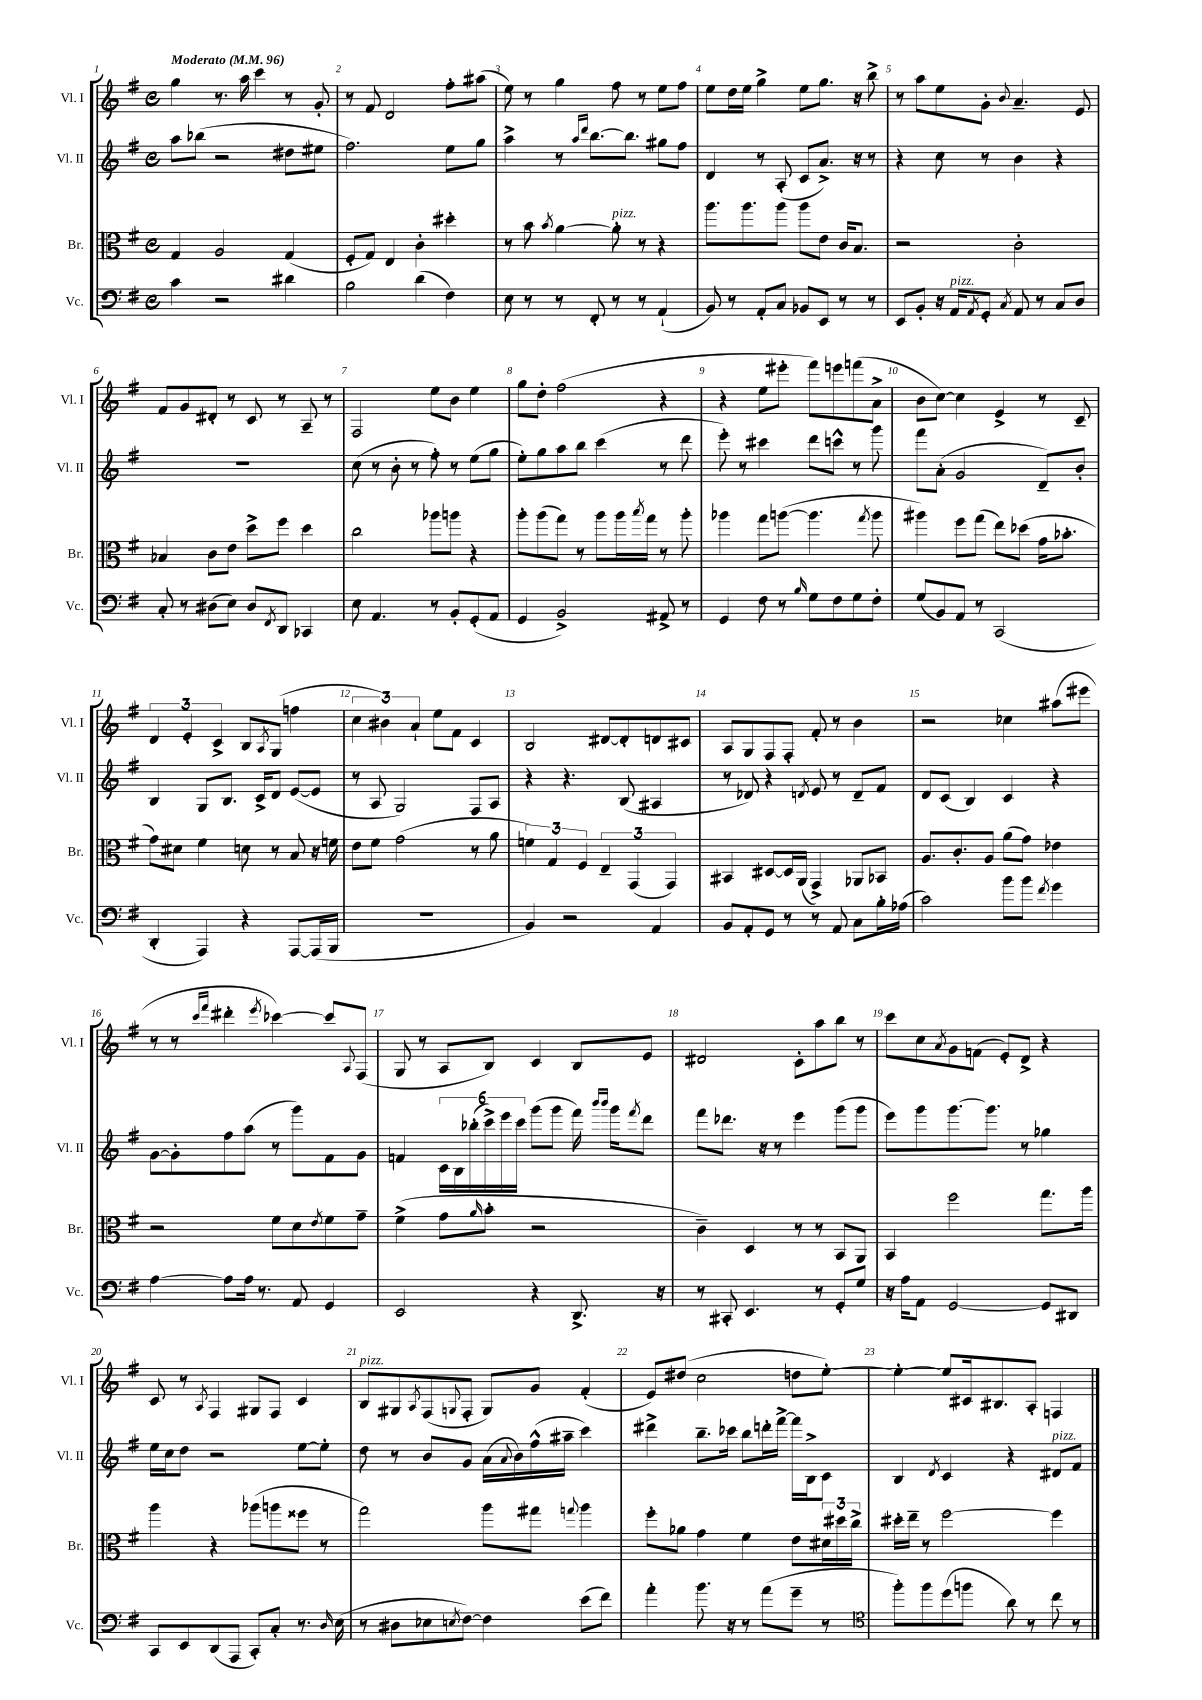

**kern	**kern	**kern	**kern
*staff4	*staff3	*staff2	*staff1
*clefF4	*clefC3	*clefG2	*clefG2
*k[f#]	*k[f#]	*k[f#]	*k[f#]
*M4/4	*M4/4	*M4/4	*M4/4
*met(c)	*met(c)	*met(c)	*met(c)
*MM96	*MM96	*MM96	*MM96
4c	4G	8aa	4gg
.	.	(8bb-	.
2r	2A	2r	8.r
.	.	.	16aa
.	.	.	4ccc
4d#	(4G	8dd#	8r
.	.	8ee#	8g'
=	=	=	=
2B	8F#'	2.ff#)	8r
.	8G)	.	8f#
.	4E	.	2d
(4d	4c'	.	.
4F#)	4dd#'	8ee	8ff#'
.	.	8gg	(8aa#
=	=	=	=
8E	8r	4aa^	8ee)
8r	8b	.	8r
.	8qb	.	.
8r	[4a	8r	4gg
.	.	16qqaa	.
.	.	16qqddd	.
8FF#'	.	[8.bb	.
8r	8a']	.	8ff#
.	.	8.bb]	.
8r	8r	.	8r
(4AA`	4r	8gg#	8ee
.	.	8ff#	8ff#
=	=	=	=
8BB)	8.aa	4d	8ee
8r	.	.	16dd
.	8.aa	.	16ee
8AA'	.	8r	4gg^
8C	8aa	(8A'	.
8BB-	8aa	8c	8ee
8EE	8e	8.a^)	8.gg
8r	16c	.	.
.	8.B	16r	16r
8r	.	8r	8bb^
=	=	=	=
8EE	2r	4r	8r
8BB'	.	.	8aa
16r	.	8cc	8ee
16AA	.	.	.
8qAA	.	.	.
8GG'	.	8r	8g'
8qC	.	.	8qqb
8AA	2c'	4b	4.a~
8r	.	.	.
8C	.	4r	.
8D	.	.	8e
=	=	=	=
8C'	4B-	1r	8f#
8r	.	.	8g
(8D#	8c	.	8d#'
8E)	8e	.	8r
8D#	8dd^	.	8c
8qFF#	.	.	.
8DD	8ff#	.	8r
4CC-	4dd	.	8A~
.	.	.	8r
=	=	=	=
8E	2cc	(8cc	2F#
4.AA	.	8r	.
.	.	8b'	.
.	.	8r	.
8r	8aa-	8ff#')	8ee
8BB'	8aa	8r	8b
(8GG'	4r	(8ee	4ee
8AA	.	8gg	.
=	=	=	=
4GG	8aa'	8ee')	8gg
.	(8aa	8gg	8dd'
2BB^)	8gg)	8aa	(2ff#
.	8r	8bb	.
.	8aa	(4ccc	.
.	16aa	.	.
.	8qbb	.	.
.	16gg	.	.
8AA#^	8r	8r	4r
8r	8aa'	8ddd	.
=	=	=	=
4GG	4aa-	8eee')	4r
.	.	8r	.
8F#	8gg	4ccc#	8ee
8r	([8aa	.	8eee#'
16qqB	.	.	.
8G	4.aa]	8ddd	8fff#)
8F#	.	8ccc^^	8eee
8G	.	8r	(8fff
.	8qgg	.	.
8F#'	8aa	8ggg	8a^
=	=	=	=
(8G	4aa#)	8fff#	8b
8BB)	.	(8a'	[8cc)
8AA	8ff#	2g	4cc]
8r	(8gg	.	.
(2CC	8ee)	.	4e^
.	(8dd-	.	.
.	16g	8d~)	8r
.	8.b-'	.	.
.	.	8b'	8c~
=	=	=	=
4DD'	8g)	4B	6d
.	8d#	.	.
.	.	.	6e'
4AAA)	4f#	8G	.
.	.	.	6c^
.	.	8.B	.
4r	8d	.	8B
.	.	16c^	.
.	.	.	8qA
.	8r	8d	(8G
[8AAA	8B	([8e	4ff
(16AAA]	16r	8e]	.
16BBB	16f	.	.
=	=	=	=
1r	8e	8r	6cc
.	8f#	8A	.
.	.	.	6b#)
.	(2g	2G)	.
.	.	.	6a`
.	.	.	8ee
.	.	.	8f#
.	8r	8F#	4c
.	8a	8A	.
=	=	=	=
4BB)	6f)	4r	2B
.	6G	.	.
2r	.	4.r	.
.	6F#	.	.
.	6E~	.	[8d#
.	.	(8B	8d#']
.	(6GG	.	.
4AA	.	4A#	8d
.	6GG)	.	.
.	.	.	8c#
=	=	=	=
8BB	4BB#	8r	8A
8AA'	.	8d-)	8G
8GG	[8D#	4r	8F#
8r	16D#]	.	8F#'
.	(16AA	.	.
.	.	8qd	.
8r	4GG^)	8e	8f#'
8AA	.	8r	8r
8C	8AA-	8d~	4b
16B'	8BB-	8f#	.
(16A-	.	.	.
=	=	=	=
2c)	8.A	8d	2r
.	.	(8c	.
.	8.c'	.	.
.	.	4B)	.
.	8A	.	.
8b	(8a	4c	4cc-
8b	8g)	.	.
8qf#	.	.	.
4g	4e-	4r	(8aa#
.	.	.	8eee#
=	=	=	=
[4A	2r	[8g	8r
.	.	8g']	8r
.	.	.	16qqccc
.	.	.	16qqfff#
8A]	.	8ff#	4ddd#'
16A	.	(8aa	.
8.r	.	.	.
.	.	.	8qeee
.	8f#	8r	[4ccc-)
8AA	8d	8ggg)	.
.	8qe	.	.
4GG	8f#	8f#	8ccc-]
.	.	.	8qqA
.	8g~	8g	(8F#
=	=	=	=
2EE	(4f#^	4f	8G
.	.	.	8r
.	8g	24c	8A
.	.	24B	.
.	.	(24bb-'	.
.	16qqa	.	.
.	8b'	24ccc^)	8B)
.	.	24eee	.
.	.	24ccc	.
4r	2r	(8ggg	4c
.	.	8ggg	.
8.DD^	.	16fff#)	8B
.	.	16qqbbb	.
.	.	16qqbbb	.
.	.	16ggg	.
.	.	8qfff#	.
.	.	8ddd	8e
16r	.	.	.
=	=	=	=
8r	4c~)	8fff#	2d#
8CC#'	.	8.ddd-	.
4.EE	4D	.	.
.	.	16r	.
.	.	8r	.
.	8r	4eee	8c'
8r	8r	.	8aa
8GG'	8BB	(8ggg	8bb
8G	8AA	8ggg	8r
=	=	=	=
16r	4BB	8eee)	8ccc
16A	.	.	.
8AA	.	8ggg	8cc
.	.	.	8qa
[2GG	2ff#	[8.ggg	8g
.	.	.	(8f
.	.	8.ggg]	.
.	.	.	8e')
.	.	8r	8d^
8GG]	8.gg	4gg-	4r
8DD#	.	.	.
.	16aa	.	.
=	=	=	=
8CC	4aa	16ee	8c
.	.	16cc	.
8EE	.	8dd	8r
.	.	.	8qA
(8DD	4r	2r	4F#
8AAA	.	.	.
8CC')	(8aa-	.	8G#
8C'	8aa	.	8F#
8.r	8ff##	[8ee	4c
.	8r	8ee']	.
16qqD	.	.	.
(16E	.	.	.
=	=	=	=
8r	2gg)	8dd	8B
8D#	.	8r	8G#
.	.	.	8qA
8E-	.	8b	(8F#
8qE	.	.	8qqG
[8F#)	.	8g	8F#'
4F#]	8aa	(16a	8G)
.	.	8qqa	.
.	.	16b)	.
.	8gg#	(16ff#^^	8g
.	.	16aa#~	.
.	8qqgg	.	.
(8e	4aa	4ccc)	(4f#'
8f#)	.	.	.
=	=	=	=
4a'	8ff#'	4ddd#^	8e)
.	8a-	.	(8dd#
8.b	4g	8.bb~	2cc
16r	.	16ccc-	.
8r	4f#	8bb	.
(8a	.	16ddd'	.
.	.	[16fff#^	.
8g~	8e	16fff#]	8dd
.	.	16B^	.
8r	24d#	8c	[8ee')
.	24dd#	.	.
.	24cc^	.	.
=	=	=	=
*clefC4	*	*	*
8ff#')	16dd#'	4B	4ee'_
.	16ee~	.	.
8ff#	8r	.	.
.	.	8qd	.
(8dd	[2ff#	4c	8ee]
8ff	.	.	16c#
.	.	.	8.B#
8a)	.	4r	.
8r	.	.	8A'
8cc	4ff#]	8d#	4F
8r	.	8f#	.
==	==	==	==
*-	*-	*-	*-
